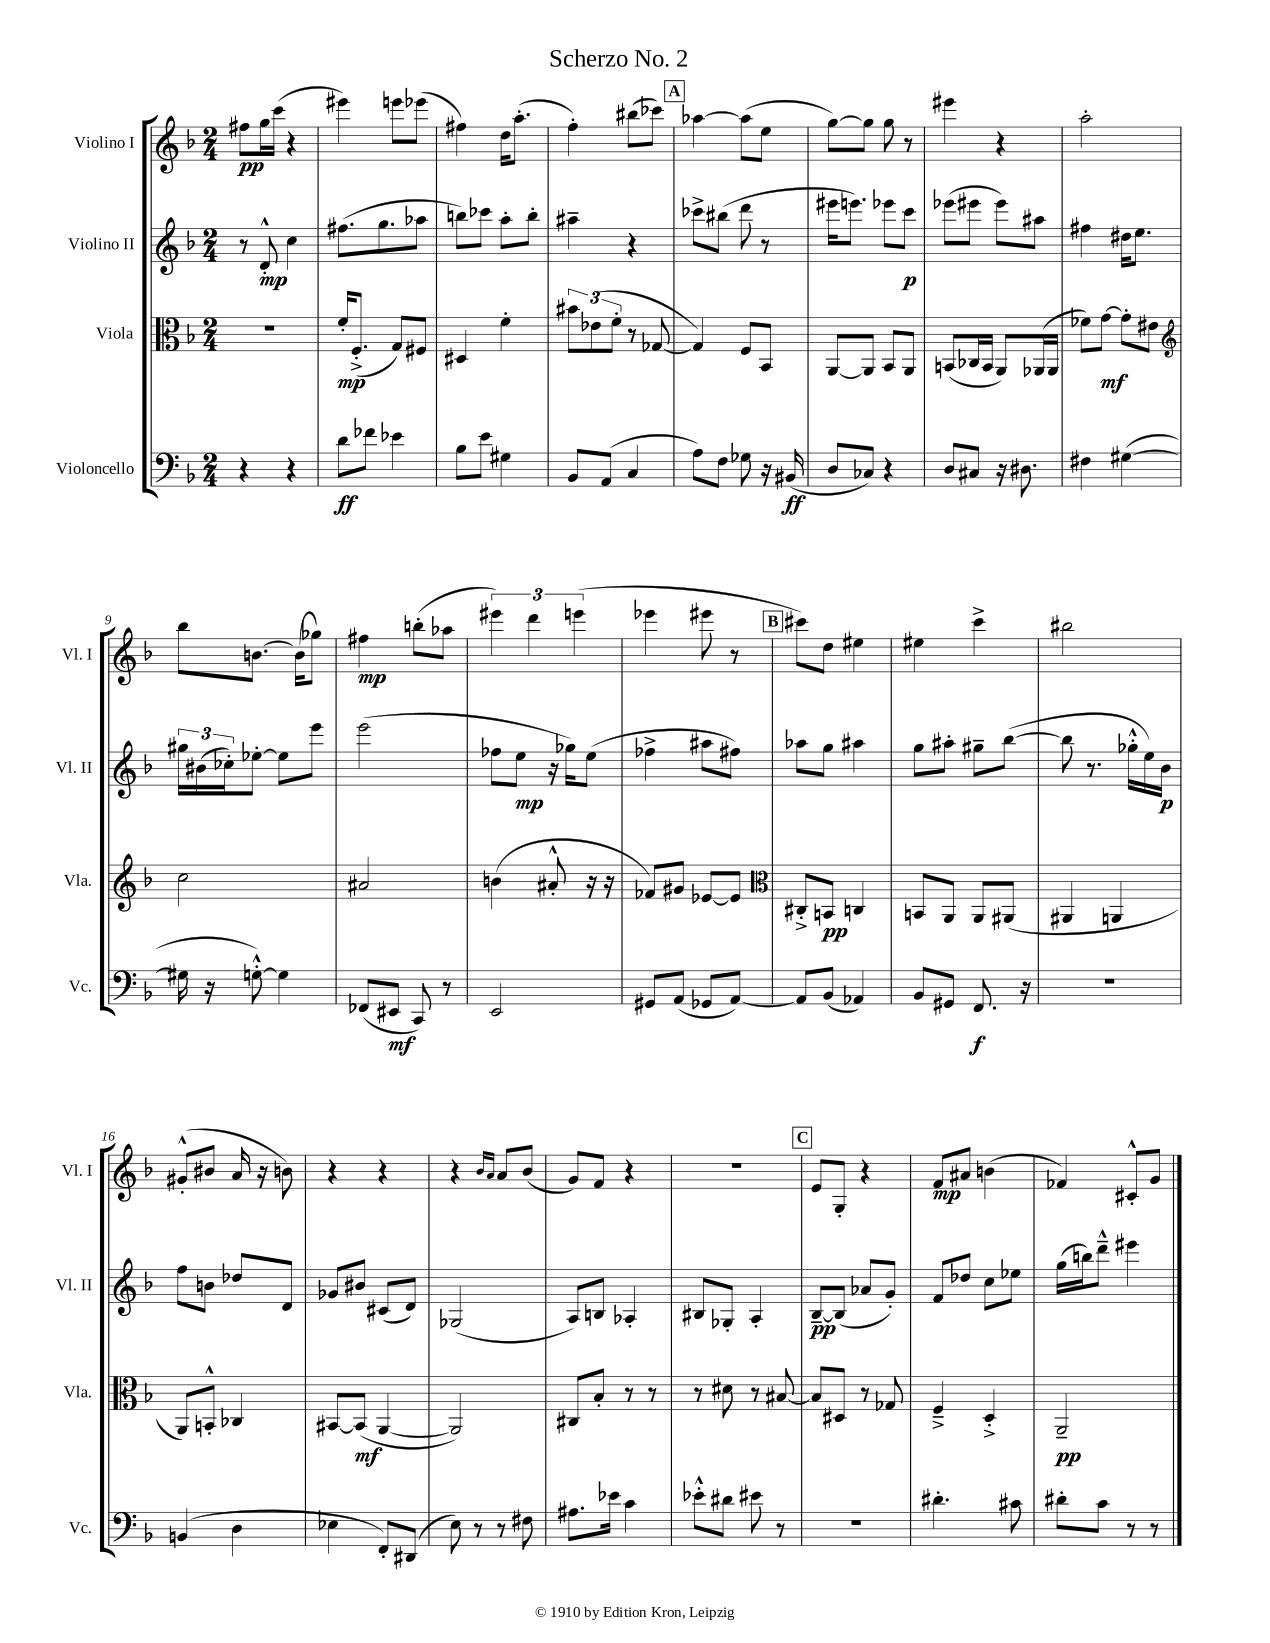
\header { title = "Scherzo No. 2" }
<<
\new StaffGroup <<
\new Staff = "s0" \with { instrumentName = "Violino I" shortInstrumentName = "Vl. I" } {
    \clef treble \key f \major \numericTimeSignature \time 2/4
    fis''8\pp g''16 c'''16( r4 |
    eis'''4) e'''8 ees'''8( |
    fis''4) d''16 a''8.-.( |
    f''4-.) bis''8( ces'''8) |
    \mark \markup { \box "A" } aes''4~ aes''8( e''8 |
    g''8~) g''8 g''8 r8 |
    eis'''4 r4 |
    a''2-. |
    bes''8 b'8.~ b'16( ges''8) |
    fis''4\mp b''8-.( aes''8 |
    \tuplet 3/2 { eis'''4) d'''4 e'''4( } |
    ees'''4 eis'''8 r8 |
    \mark \markup { \box "B" } cis'''8) d''8 eis''4 |
    eis''4 c'''4-> |
    bis''2 |
    gis'8-.-^( bis'8 a'16 r16 b'8) |
    r4 r4 |
    r4 \grace { bes'16 a'16 } a'8 bes'8( |
    g'8) f'8 r4 |
    R2 |
    \mark \markup { \box "C" } e'8 g8-. r4 |
    f'8\mp ais'8 b'4( |
    fes'4) cis'8-.-^ g'8 \bar "|." |
}
\new Staff = "s1" \with { instrumentName = "Violino II" shortInstrumentName = "Vl. II" } {
    \clef treble \key f \major \numericTimeSignature \time 2/4
    r8 d'8-.-^\mp c''4 |
    fis''8.( g''8. aes''8 |
    b''8) ces'''8 a''8-. b''8-. |
    ais''4-- r4 |
    \mark \markup { \box "A" } ces'''8-> bis''8( d'''8 r8 |
    eis'''16 e'''8.) ees'''8 c'''8\p |
    ees'''8( eis'''8 eis'''8) ais''8 |
    fis''4 dis''16 e''8. |
    \tuplet 3/2 { gis''16 bis'16( ces''16-.) } ees''8~-. ees''8 e'''8 |
    e'''2( |
    fes''8 e''8\mp r16 ges''16) e''8( |
    fes''4-> ais''8 fis''8) |
    \mark \markup { \box "B" } aes''8 g''8 ais''4 |
    g''8 ais''8-. gis''8-- bes''8~( |
    bes''8 r8. ges''16-.-^ e''16) bes'16\p |
    f''8 b'8 des''8 d'8 |
    ges'8 bis'8 cis'8( d'8) |
    ges2( |
    a8) b8 aes4-. |
    bis8 ges8-. a4-. |
    \mark \markup { \box "C" } bes8~--\pp bes8( aes'8 g'8-.) |
    f'8 des''8 c''8 ees''8 |
    g''16( b''16) d'''8---^ eis'''4 \bar "|." |
}
\new Staff = "s2" \with { instrumentName = "Viola" shortInstrumentName = "Vla." } {
    \clef alto \key f \major \numericTimeSignature \time 2/4
    r2 |
    f'16-.\mp f8.-.->( g8) fis8 |
    dis4 f'4-. |
    \tuplet 3/2 { bis'8 ees'8( f'8-. } r8 ges8~ |
    \mark \markup { \box "A" } ges4) f8 bes,8 |
    a,8~ a,8 bes,8 a,8 |
    b,8( ces16 b,16 a,8) aes,16( aes,16 |
    fes'8) g'8~\mf g'8-. eis'8 |
    \clef treble c''2 |
    ais'2 |
    b'4( ais'8-.-^ r16 r16 |
    fes'8) gis'8 ees'8~ ees'8 |
    \mark \markup { \box "B" } \clef alto cis8-.-> b,8\pp c4 |
    b,8 a,8 a,8 ais,8( |
    ais,4 a,4 |
    a,8) b,8-.-^ ces4 |
    bis,8~ bis,8\mf( a,4~ |
    a,2) |
    cis8 bes8-. r8 r8 |
    r8 dis'8 r8 bis8~ |
    \mark \markup { \box "C" } bis8 dis8 r8 ges8 |
    f4---> d4-.-> |
    a,2--\pp \bar "|." |
}
\new Staff = "s3" \with { instrumentName = "Violoncello" shortInstrumentName = "Vc." } {
    \clef bass \key f \major \numericTimeSignature \time 2/4
    r4 r4 |
    d'8\ff fes'8 ees'4 |
    bes8 e'8 gis4 |
    bes,8 a,8( c4 |
    \mark \markup { \box "A" } a8) f8 ges8 r16 bis,16\ff( |
    d8 ces8) r4 |
    d8 cis8 r16 dis8. |
    fis4 gis4~( |
    gis16 r16 g8~-.-^) g4 |
    fes,8( eis,8\mf c,8) r8 |
    e,2 |
    gis,8 a,8( ges,8 a,8~) |
    \mark \markup { \box "B" } a,8 bes,8( aes,4) |
    bes,8 gis,8 f,8.\f r16 |
    r2 |
    b,4( d4 |
    ees4 f,8-.) dis,8( |
    e8) r8 r8 fis8 |
    ais8. ees'16 c'4 |
    ees'8-.-^ dis'8 eis'8 r8 |
    \mark \markup { \box "C" } r2 |
    dis'4.-. cis'8 |
    dis'8-. c'8 r8 r8 \bar "|." |
}
>>
>>
